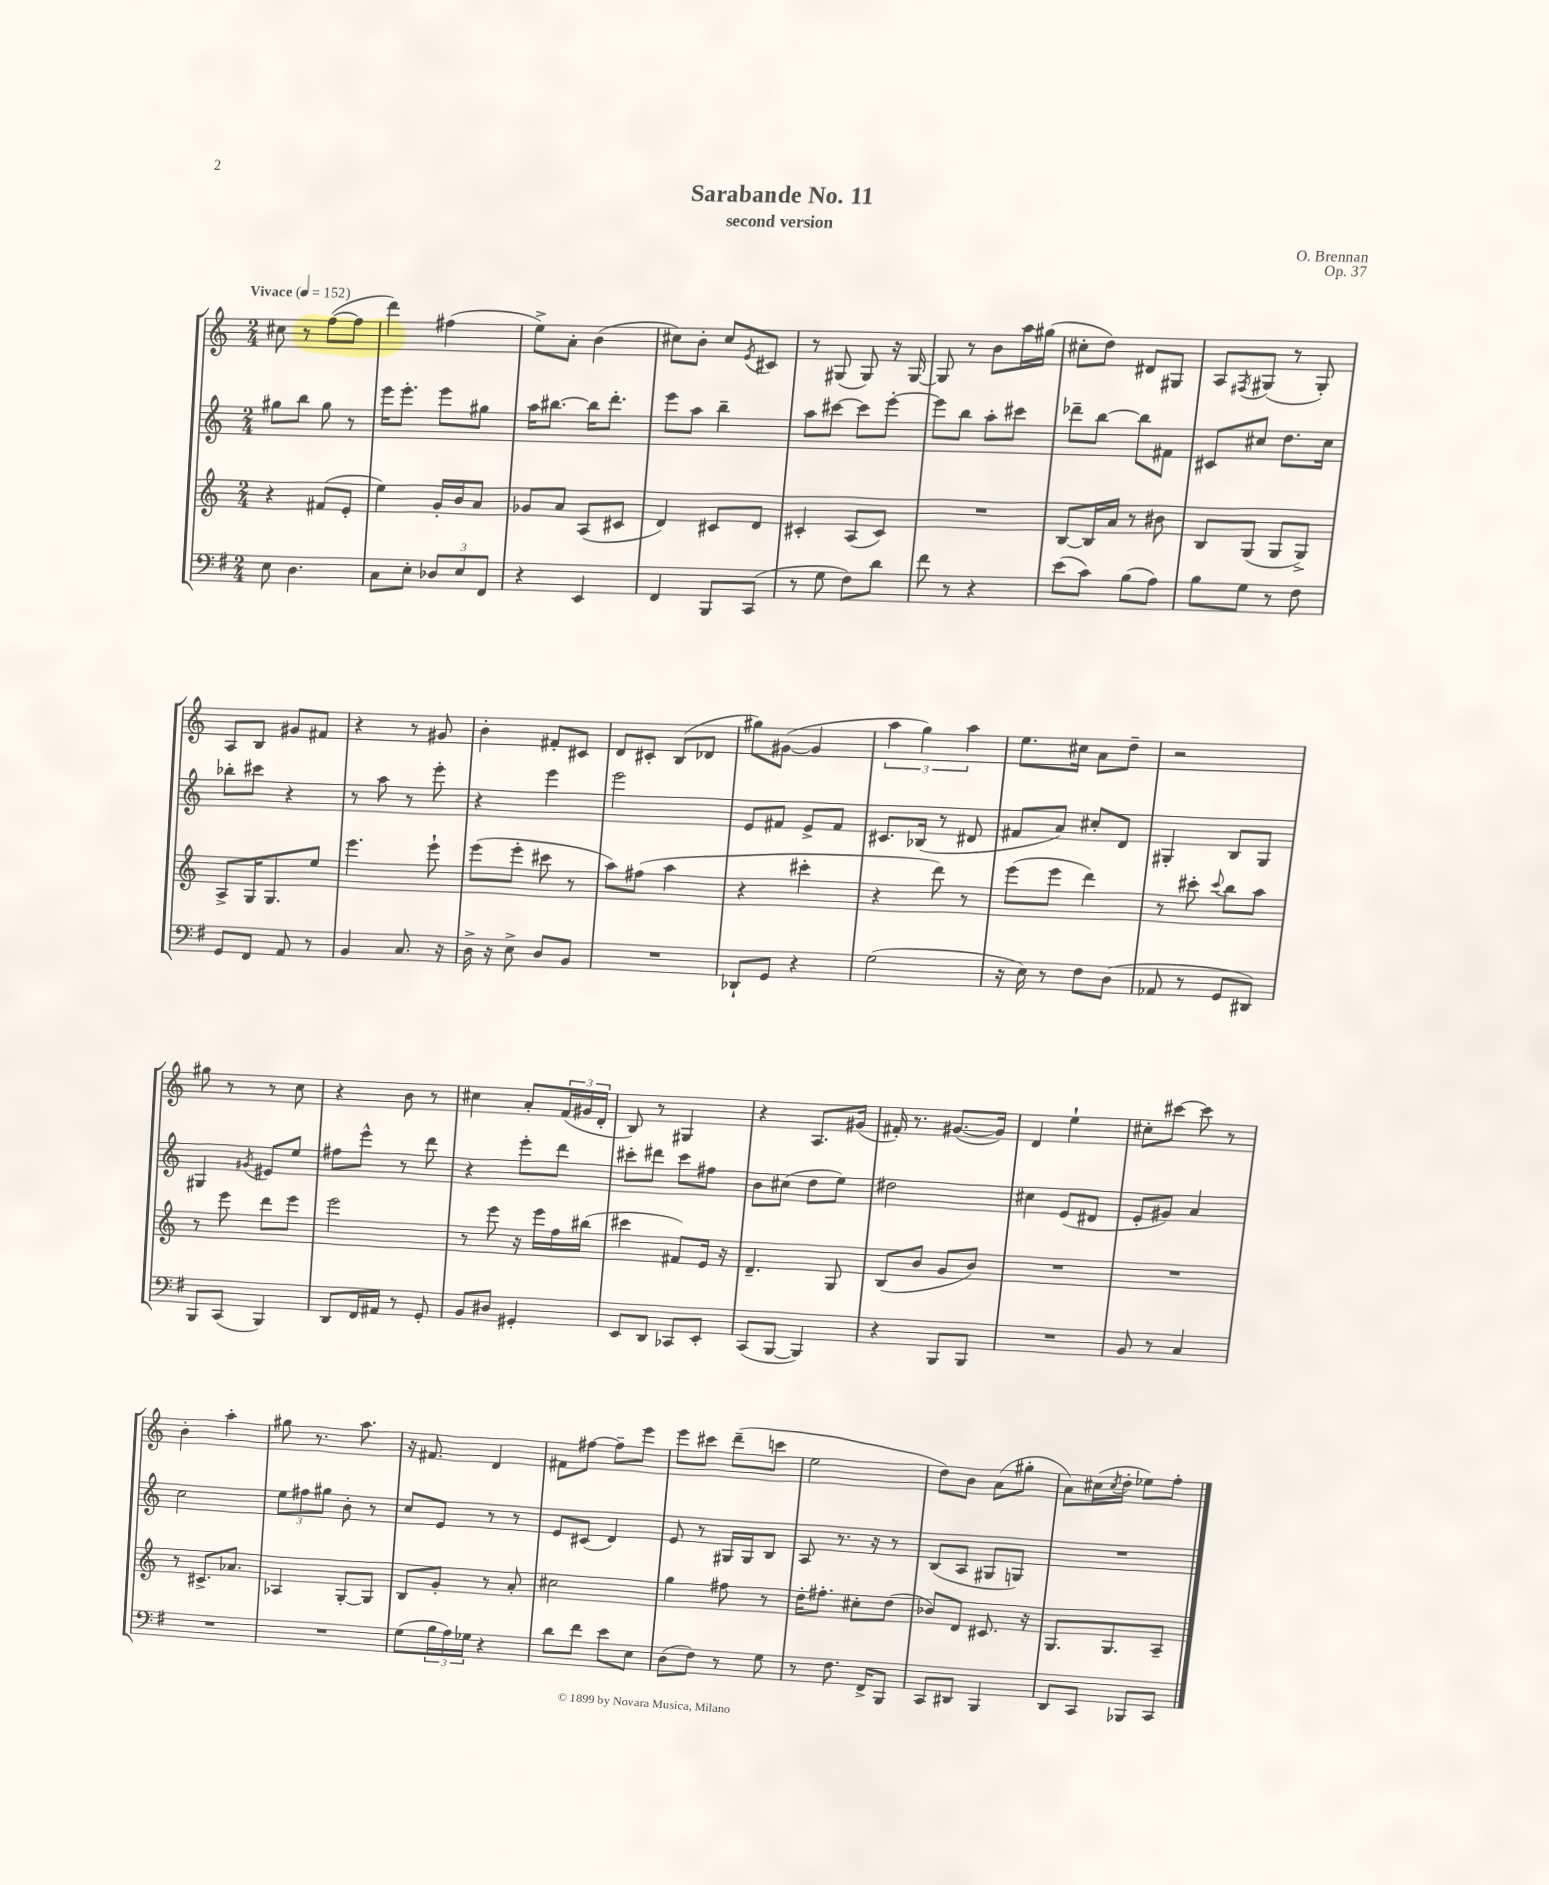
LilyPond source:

\header { title = "Sarabande No. 11" composer = "O. Brennan" subtitle = "second version" opus = "Op. 37" }
<<
\new StaffGroup <<
\new Staff = "s0" {
    \clef treble \key c \major \numericTimeSignature \time 2/4 \tempo "Vivace" 4 = 152
    cis''8 r8 f''8~( f''8 |
    d'''4) fis''4( |
    e''8->) a'8-. b'4( |
    cis''8) b'8-. cis''8 \acciaccatura { e'8 } cis'8 |
    r8 gis8( gis8) r16 gis16~ |
    gis8 r8 b'8 a''16 gis''16( |
    cis''8-. d''8) dis'8 gis8 |
    a8 \acciaccatura { fis8 } gis8( r8 gis8-.) |
    a8 b8 gis'8 fis'8 |
    r4 r8 gis'8 |
    b'4-. fis'8-. cis'8 |
    d'8 cis'8-. b8( des'8 |
    gis''8) gis'8~( gis'4 |
    \tuplet 3/2 { a''4 g''4) a''4 } |
    e''8. cis''16 a'8 d''8-- |
    r2 |
    gis''8 r8 r8 c''8 |
    r4 b'8 r8 |
    cis''4 a'8-. \tuplet 3/2 { f'16( gis'16 d'16-. } |
    b8) r8 gis4 |
    r4 a8. gis'16( |
    fis'16-.) r8. gis'8.~( gis'16) |
    d'4 e''4-! |
    cis''8-. cis'''8~ cis'''8 r8 |
    b'4-. a''4-. |
    gis''8 r8. a''8. |
    r16 fis'8. d'4 |
    fis'8 fis''8~ fis''8-- e'''8 |
    e'''8 cis'''8 d'''8--( c'''8 |
    e''2 |
    d''8) b'8 a'8( gis''8-. |
    a'8) cis''16( \acciaccatura { cis''8 } d''16-. ees''8) f''8-. \bar "|." |
}
\new Staff = "s1" {
    \clef treble \key c \major \numericTimeSignature \time 2/4
    gis''8 b''8 gis''8 r8 |
    e'''16 e'''8.-. e'''8 gis''8 |
    a''16 bis''8.~ bis''16 d'''8.-. |
    e'''8 a''8 b''4-- |
    a''8 cis'''8~ cis'''8 e'''8~-. |
    e'''8 b''8 a''8-. cis'''8 |
    des'''8-- b''8~ b''8 fis'8 |
    cis'8 cis''8 d''8. cis''16 |
    bes''8-. cis'''8 r4 |
    r8 a''8 r8 e'''8-. |
    r4 e'''4 |
    e'''2 |
    e'8 fis'8 e'8-> fis'8 |
    cis'8. bes16( r8 dis'8 |
    fis'8 a'8) cis''8-. d'8 |
    gis4-. b8 gis8 |
    gis4 \acciaccatura { gis'8 } eis'8 e''8 |
    fis''8 e'''8-^ r8 d'''8 |
    r4 e'''8-. d'''8 |
    cis'''8-. dis'''8 cis'''8 fis''8 |
    b'8 cis''8( d''8 e''8) |
    dis''2 |
    cis''4 e'8( dis'8 |
    e'8-. gis'8) a'4 |
    c''2 |
    \tuplet 3/2 { e''8 fis''8 gis''8 } b'8-. r8 |
    c''8 e'8 r8 r8 |
    e'8 cis'8( d'4) |
    e'8 r8 gis16 gis16 b8 |
    a8 r8. r16 r8 |
    b8( a8 gis8 g8) |
    R2 \bar "|." |
}
\new Staff = "s2" {
    \clef treble \key c \major \numericTimeSignature \time 2/4
    r4 fis'8( e'8-. |
    e''4) g'16-. b'16 a'8 |
    ges'8 a'8 a8( cis'8 |
    d'4) cis'8 d'8 |
    cis'4-. a8( cis'8) |
    R2 |
    b8~ b16 a'16 r8 bis'8 |
    b8 g8( g8 g8->) |
    a8-> g16 g8. e''8 |
    e'''4. e'''8-! |
    e'''8( e'''8-. cis'''8 r8 |
    a''8) fis''8( a''4 |
    r4 cis'''4-. |
    r4 d'''8) r8 |
    e'''8( e'''8 d'''4) |
    r8 cis'''8-. \appoggiatura { cis'''8 } b''8 a''8 |
    r8 e'''8 d'''8 e'''8 |
    e'''2 |
    r8 e'''8 r16 e'''16 f''16 bis''16( |
    cis'''4 fis'8) e'16 r16 |
    d'4.-- g8 |
    b8( b'8 g'8 b'8) |
    R2 |
    R2 |
    r8 cis'8.-> aes'8. |
    aes4 g8~-. g8 |
    b8 g'8-. r8 a'8-. |
    cis''2 |
    g''4 fis''8 r8 |
    d''16-. fis''8.-. cis''8-. d''8( |
    bes'8) d'8 cis'8. r16 |
    g8. g8. a8-- \bar "|." |
}
\new Staff = "s3" {
    \clef bass \key g \major \numericTimeSignature \time 2/4
    e8 d4. |
    c8 e8-. \tuplet 3/2 { des8 e8 fis,8 } |
    r4 e,4 |
    fis,4 b,,8 c,8( |
    r8 g8 fis8) d'8 |
    fis'8 r8 r4 |
    e'8( c'8) b8( a8) |
    b8 g8 r8 fis8 |
    g,8 fis,8 a,8 r8 |
    b,4 c8. r16 |
    d16-> r16 e8-> d8 b,8 |
    R2 |
    des,8-! g,8 r4 |
    g2( |
    r16 e16) r8 fis8 d8( |
    aes,8 r8 g,8 dis,8) |
    b,,8 c,8( b,,4) |
    d,8 fis,16 ais,16 r8 g,8-. |
    b,8 dis8 gis,4-. |
    e,8 d,8 ces,8 e,8-. |
    c,8( b,,8~ b,,4) |
    r4 b,,8 b,,8 |
    R2 |
    b,8 r8 c4 |
    R2 |
    R2 |
    g8( \tuplet 3/2 { b16 a16) ges16 } r4 |
    d'8 fis'8 e'8 e8 |
    d8( fis8) r8 g8 |
    r8 fis8. fis,16-> b,,8 |
    c,8 dis,8 b,,4 |
    d,8 c,8 bes,,8 c,8 \bar "|." |
}
>>
>>
\layout { \context { \Score \remove "Bar_number_engraver" } }
